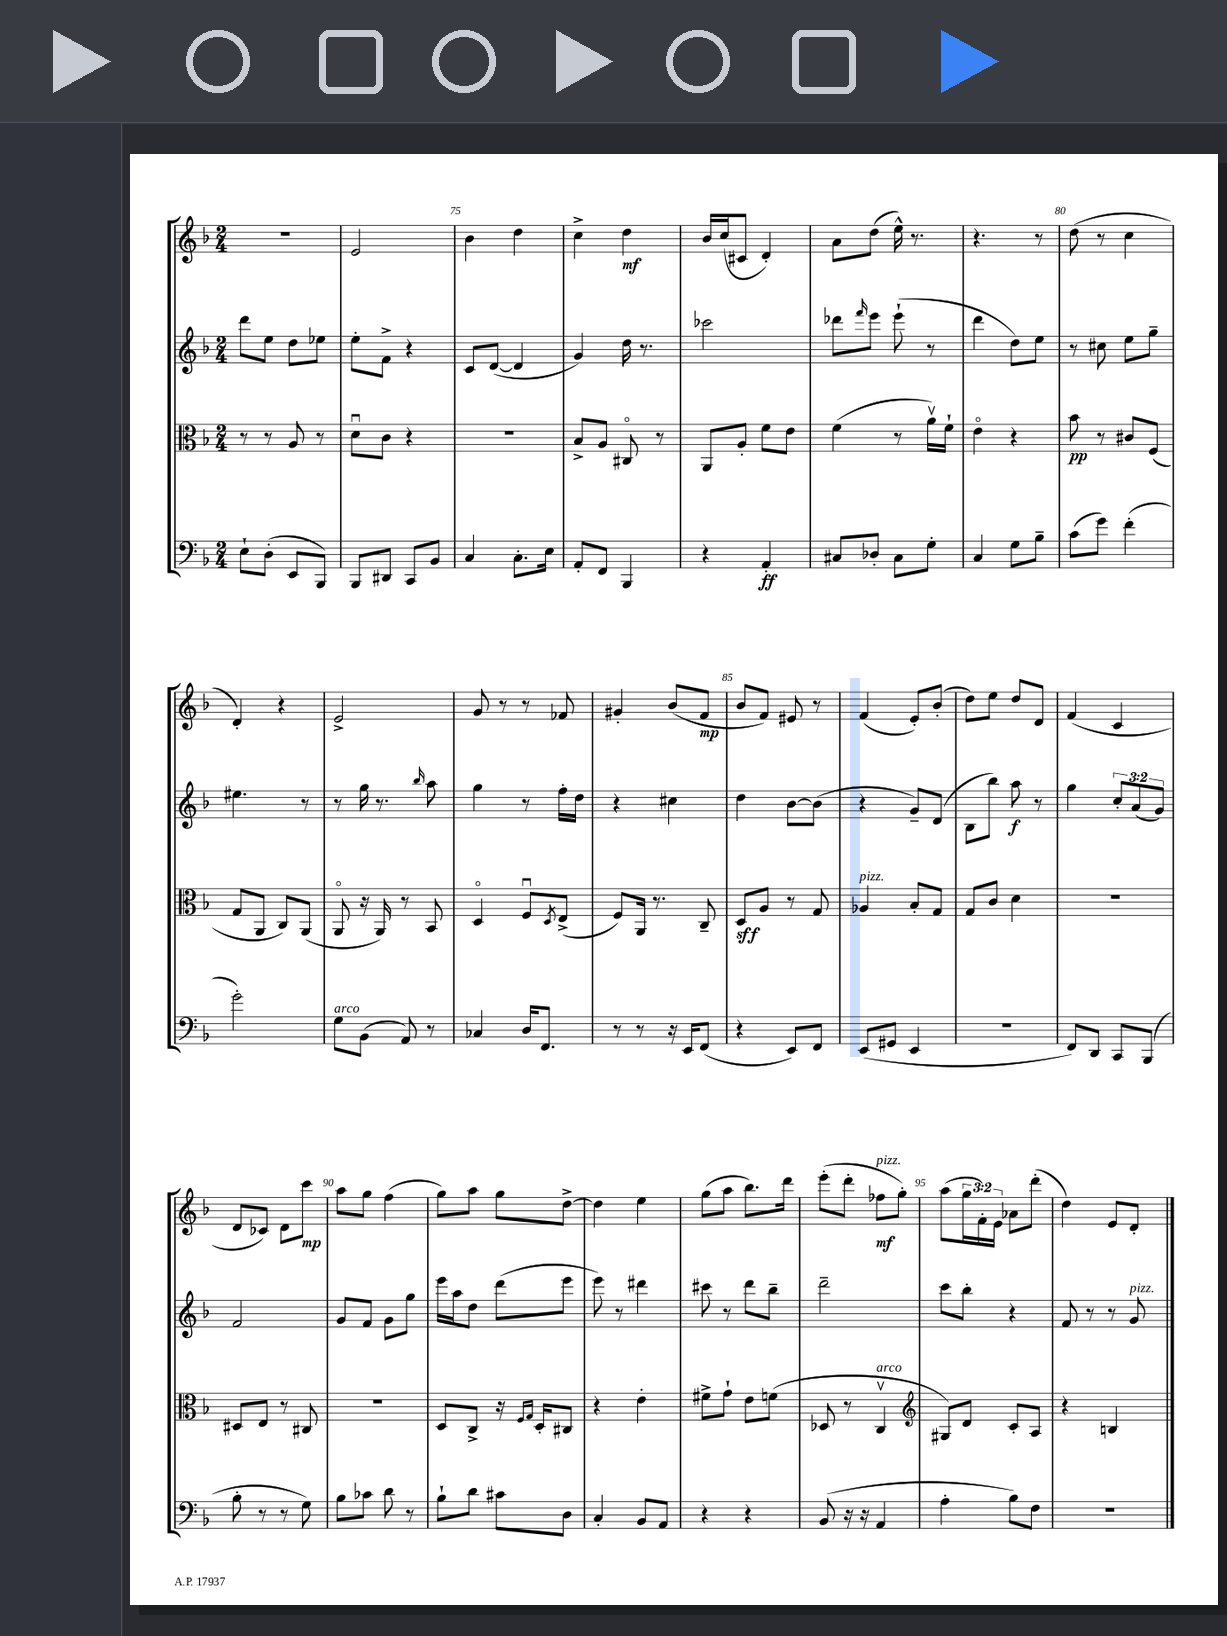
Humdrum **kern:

**kern	**kern	**kern	**kern
*staff4	*staff3	*staff2	*staff1
*clefF4	*clefC3	*clefG2	*clefG2
*k[b-]	*k[b-]	*k[b-]	*k[b-]
*M2/4	*M2/4	*M2/4	*M2/4
8E`\L	8r	8ddd\L	2r
(8D'\J	8r	8ee\J	.
8EE/L	8A/	8dd\L	.
8BBB-/J)	8r	8ee-\J	.
=	=	=	=
8BBB-/L	8du\L	8ee'\L	2e/
8DD#/J	8c\J	8f^\J	.
8CC/L	4r	4r	.
8BB-/J	.	.	.
=	=	=	=
4C/	2r	8c/L	4b-\
.	.	([8d/J	.
8.C'\L	.	4d/]	4dd\
16E\Jk	.	.	.
=	=	=	=
8AA'/L	8B-^/L	4g/)	4cc^\
8FF/J	8A/J	.	.
4BBB-/	8C#o/	16dd\	4dd\
.	.	8.r	.
.	8r	.	.
=	=	=	=
4r	8AA/L	2ccc-\	16b-/LL
.	.	.	(16cc/J
.	8A'/J	.	8c#/J
4AA'/	8f\L	.	4d'/)
.	8e\J	.	.
=	=	=	=
8C#/L	(4f\	8ddd-\L	8a\L
.	.	16qqfff/	.
8D-'/J	.	8eee\J	(8dd\J
8C#\L	8r	(8eee`\	16ee^^\)
.	.	.	8.r
8G'\J	16av\LL)	8r	.
.	16f`\JJ	.	.
=	=	=	=
4C/	4eo\	4ddd\	4.r
8G\L	4r	8dd\L)	.
8B-~\J	.	8ee\J	8r
=	=	=	=
(8c\L	8b-\	8r	(8dd\
8g\J)	8r	8cc#\	8r
(4f'\	8c#/L	8ee\L	4cc\
.	(8F/J	8gg~\J	.
=	=	=	=
2g'\)	8G/L	4.ee#\	4d'/)
.	8AA/J	.	.
.	8C/L)	.	4r
.	(8AA/J	8r	.
=	=	=	=
8G\L	8AAo/	8r	2e^/
(8BB-\J	16r	16gg\	.
.	16AA/)	8.r	.
8AA/)	8r	.	.
.	.	16qqbb-/	.
8r	8BB-/	8aa\	.
=	=	=	=
4C-/	4Do/	4gg\	8g/
.	.	.	8r
16D/LK	8Fu/L	8r	8r
8.FF/J	.	.	.
.	8qD/	.	.
.	(8E^/J	16ff'\LL	8f-/
.	.	16dd\JJ	.
=	=	=	=
8r	8F/L)	4r	4g#'/
8r	16AA/Jk	.	.
.	8.r	.	.
16r	.	4cc#\	(8b-/L
16EE/LK	.	.	.
(8FF/J	8C~/	.	8f/J
=	=	=	=
4r	8D/L	4dd\	8b-/L
.	8A/J	.	8f/J)
8EE/L)	8r	[8b-\L	8e#/
8FF/J	8G/	(8b-\]J	8r
=	=	=	=
(8EE/L	4A-/	4r	(4f/
8GG#/J	.	.	.
4EE/	8B-'/L	8g~/L)	8e'/L)
.	8G/J	(8d/J	(8b-'/J
=	=	=	=
2r	8G/L	8B-\L	8dd\L)
.	8c/J	8bb-\J)	8ee\J
.	4d\	8aa\	8dd/L
.	.	8r	8d/J
=	=	=	=
8FF/L)	2r	4gg\	(4f/
8DD/J	.	.	.
8CC/L	.	12cc'/L	4c/
.	.	(12a/	.
(8BBB-/J	.	.	.
.	.	12g/J)	.
=	=	=	=
8B-'\	8D#/L	2f/	8d/L
8r	8E/J	.	8c-/J)
8r	8r	.	8d\L
8G\)	8C#/	.	8ccc\J
=	=	=	=
8B-\L	2r	8g/L	8aa\L
8c-\J	.	8f/J	8gg\J
8d\	.	8g\L	(4ff\
8r	.	8gg\J	.
=	=	=	=
8B-`\L	8D/L	16eee\LL	8gg\L)
.	.	16aa\J	.
8d\J	8C^/J	8dd\J	8aa\J
8c#\L	16r	(8ddd\L	8gg\L
.	16qqF/LL	.	.
.	16qqG/JJ	.	.
.	16D'/LK	.	.
8D\J	8C#/J	8eee\J	[8dd^\J
=	=	=	=
4C'/	4r	8eee\)	4dd\]
.	.	8r	.
8BB-/L	4e'\	4ddd#\	4ee\
8AA/J	.	.	.
=	=	=	=
4r	8f#^\L	8ccc#\	(8gg\L
.	8g`\J	8r	8aa\J
4r	8e\L	8ddd\L	8.bb-\L)
.	(8f\J	8bb-~\J	.
.	.	.	16ddd\Jk
=	=	=	=
(8BB-/	8D-/	2ddd~\	(8eee'\L
16r	8r	.	8ddd'\J
16r	.	.	.
4AA/	4Cv/	.	8ff-\L
.	.	.	8gg'\J)
=	=	=	=
*	*clefG2	*	*
4A'\	8G#/L)	8ccc\L	(8aa\L
.	8d/J	8bb-'\J	24gg\L
.	.	.	24f'\)
.	.	.	24e\JJ
8B-\L)	8c'/L	4r	8a-\L
8F\J	8A/J	.	(8ddd'\J
=	=	=	=
2r	4r	8f/	4dd\)
.	.	8r	.
.	4B/	8r	8e/L
.	.	8g/	8d'/J
==	==	==	==
*-	*-	*-	*-
